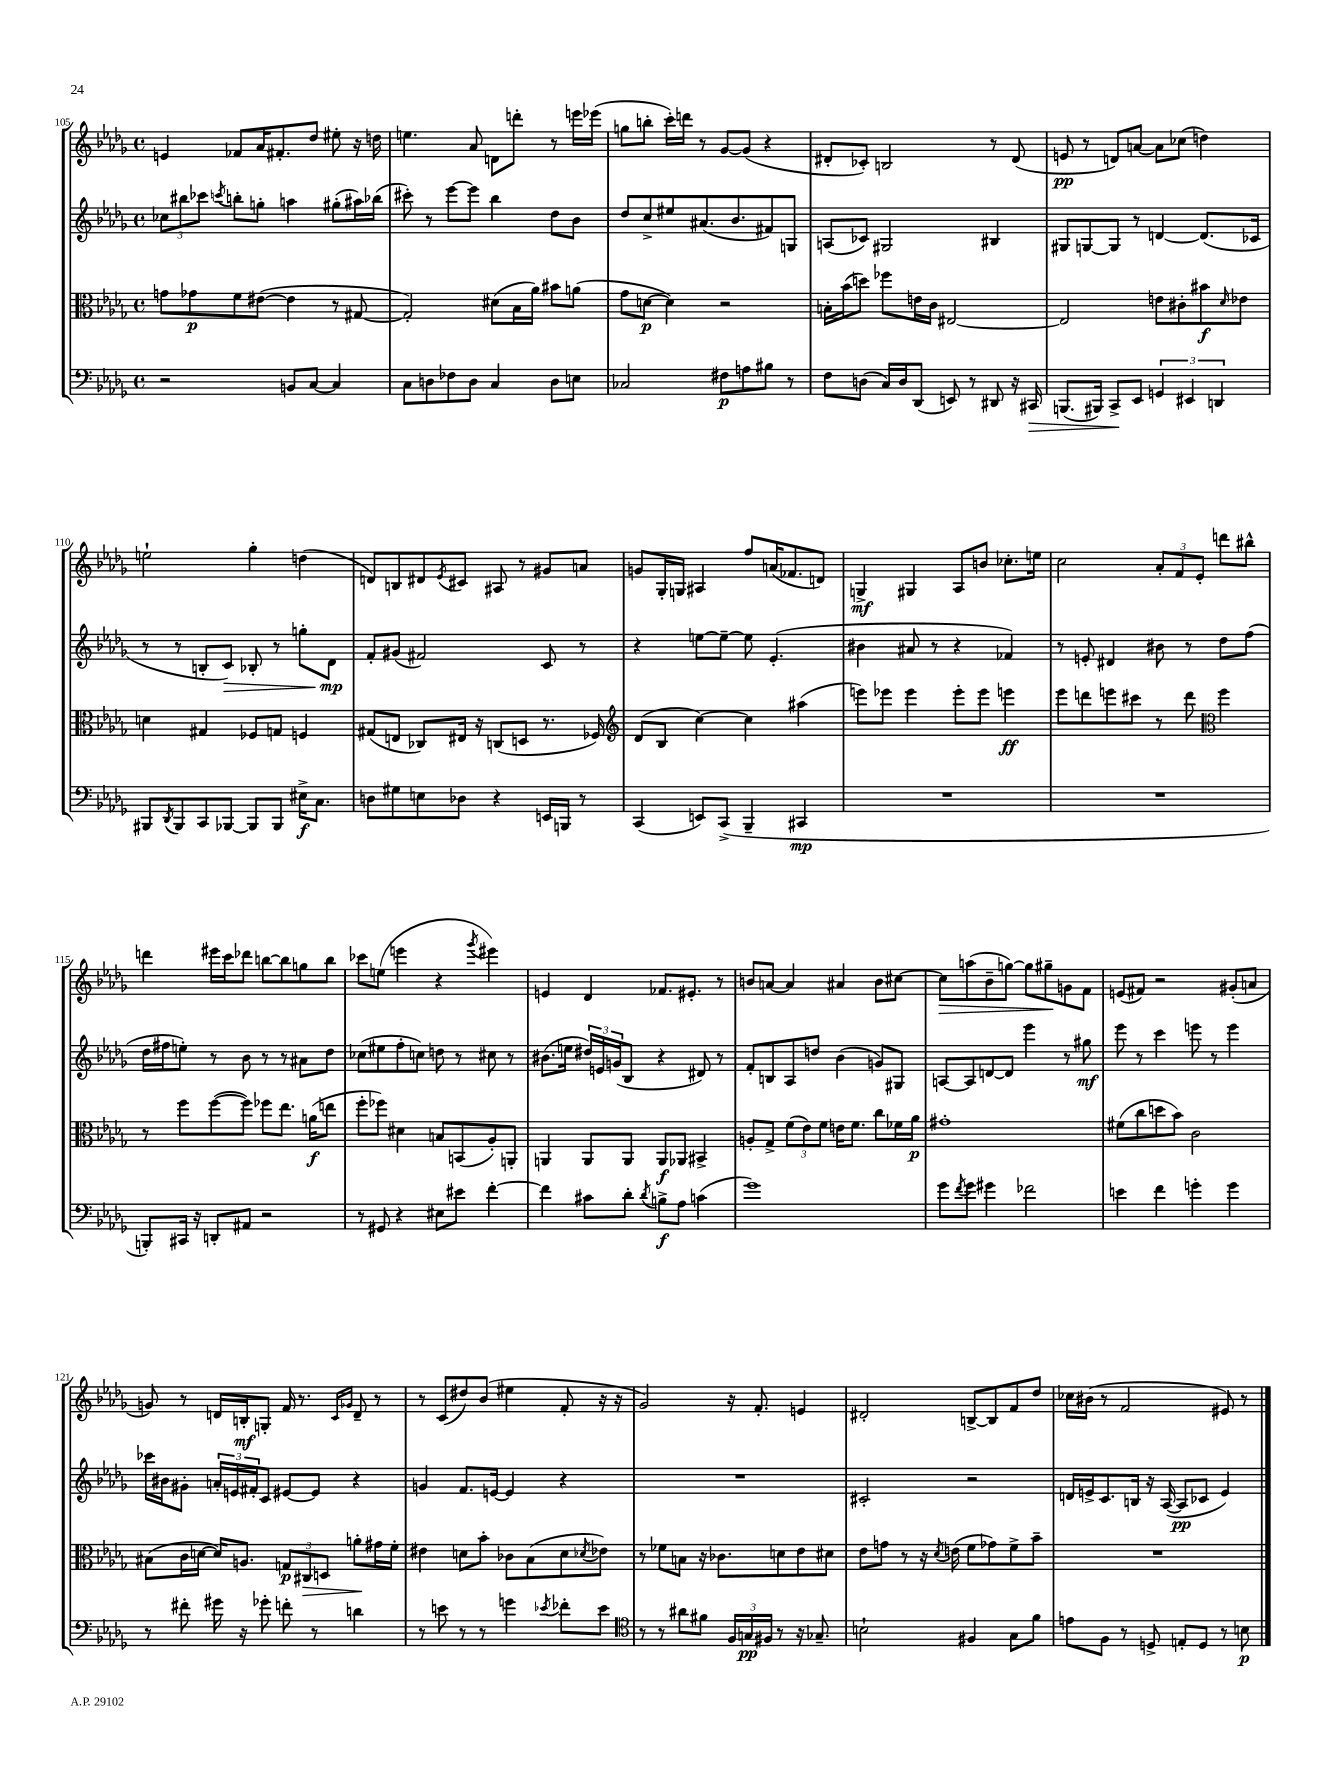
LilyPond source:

<<
\new StaffGroup <<
\new Staff = "s0" {
    \clef treble \key des \major \defaultTimeSignature \time 4/4
    e'4 fes'8 aes'16 fis'8.-. des''8 eis''8-. r16 d''16 |
    e''4. aes'8 d'8 d'''8-. r8 e'''16 ees'''16( |
    g''8 b''8-. c'''16-.) d'''16 r8 ges'8~ ges'8( r4 |
    dis'8-. ces'8-.) b2 r8 dis'8( |
    e'8\pp r8 d'8) a'8~ a'8 ces''8( d''4) |
    e''2-! ges''4-. d''4( |
    d'8) b8 dis'8 \acciaccatura { ees'8 } cis'8 ais8 r8 gis'8 a'8 |
    g'8 ges16-. g16 ais4 f''8 a'16( fes'8. d'8) |
    g4->\mf gis4 aes8 b'8 ces''8.-. e''16 |
    c''2 \tuplet 3/2 { aes'8-. f'8 ees'8-. } d'''8 bis''8-^ |
    d'''4 eis'''16 c'''16 des'''8 b''8~ b''8 g''8 b''8 |
    ces'''8 e''8( e'''4 r4 \acciaccatura { ges'''8 } eis'''4) |
    e'4 des'4 fes'8. eis'8.-. r8 |
    b'8 a'8~ a'4 ais'4 b'8 cis''8~ |
    cis''8\> a''8( bes'8-- g''8~) g''8 gis''8--\! g'8 f'8 |
    e'8( fis'8) r2 gis'8-.( a'8 |
    g'8) r8 d'16 b16-.\mf g8-. f'16 r8. \grace { c'16 ges'16 } d'8-- r8 |
    r8 c'8( dis''8) bes'8( eis''4 f'8-. r16 r16 |
    ges'2) r16 f'8.-. e'4 |
    dis'2-. b8~-> b8 f'8 des''8 |
    ces''16 bis'16( r8 f'2 eis'8) r8 \bar "|." |
}
\new Staff = "s1" {
    \clef treble \key des \major \defaultTimeSignature \time 4/4
    \tuplet 3/2 { ces''8 bis''8 ces'''8 } \acciaccatura { c'''8 } b''8-. g''8-. a''4 gis''8-.( ais''16) bes''16( |
    cis'''8-.) r8 ees'''8~ ees'''8 bes''4 des''8 bes'8 |
    des''8 c''8-> eis''8 ais'8.( bes'8. fis'8) g8 |
    a8( ces'8) gis2 bis4 |
    gis8 g8~ g8 r8 d'4~ d'8.( ces'16 |
    r8 r8 b8-. c'8\>) bes8-. r8 g''8-. des'8\mp\! |
    f'8-. gis'8( fis'2) c'8 r8 |
    r4 e''8~ e''8~-- e''8 ees'4.-.( |
    bis'4 ais'8 r8 r4 fes'4) |
    r8 e'8-. dis'4 bis'8 r8 des''8 f''8( |
    des''16 fis''16 e''8-.) r8 bes'8 r8 r8 ais'8 des''8 |
    ces''8( eis''8 f''8-. c''8) d''8 r8 cis''8 r8 |
    bis'8.( e''16 \tuplet 3/2 { dis''16) e'16 g'16( } bes8 r4 dis'8) r8 |
    f'8-. b8 aes8 d''8 bes'4( g'8) gis8 |
    a8~ a8 d'8~ d'8 ees'''4 r8 gis''8\mf |
    ees'''8 r8 c'''4 e'''8 r8 e'''4 |
    ces'''16 bis'16 gis'8-. \tuplet 3/2 { a'16-. e'16 fis'16-. } c'8 eis'8~ eis'8 r4 |
    g'4 f'8. e'16~ e'4 r4 |
    R1 |
    cis'2-. r2 |
    d'16 e'16-> c'8. b16 r16 aes16~( aes8\pp ces'8 e'4) \bar "|." |
}
\new Staff = "s2" {
    \clef alto \key des \major \defaultTimeSignature \time 4/4
    g'8 ges'8\p f'8 eis'8~( eis'4 r8 gis8~ |
    gis2-.) dis'8( bes16 aes'16) bis'8 a'8( |
    ges'8 d'8~\p d'4) r2 |
    b16-. bes'16( d''8) fes''8 e'16 c'16 eis2~ |
    eis2 e'8 cis'8-. bis'8\f \grace { des'16 } ees'8 |
    d'4 gis4 fes8 g8 f4 |
    gis8( e8 ces8) eis16 r16 c8( d8 r8. fes16) |
    \clef treble des'8( bes8 c''4~) c''4 ais''4( |
    e'''8) ees'''8 ees'''4 ees'''8-. ees'''8 e'''4\ff |
    ees'''8 d'''8 e'''8 cis'''8 r8 d'''8 \clef alto f''4 |
    r8 f''8 f''8~( f''8) fes''8 ees''8. a'16\f( e''8 |
    f''8-. fes''8) dis'4 b8 b,8( aes8-.) a,8-. |
    a,4 a,8 a,8 a,8\f aes,8 bis,4-> |
    a8-. ges8-> \tuplet 3/2 { f'8( ees'8) f'8 } e'16 f'8. c''8 fes'16 aes'16\p |
    gis'1-. |
    fis'8( c''8 d''8 bes'8) c'2 |
    bis8( c'16 d'16~ d'16) a8. \tuplet 3/2 { g8\p cis8\> d8 } a'8-.\! gis'16 f'16-. |
    eis'4 d'8 bes'8-. ces'8 bes8( d'8 \acciaccatura { des'8 } ees'8) |
    r8 fes'8 b8 r16 ces'8. d'8 ees'8 dis'8 |
    ees'8 g'8 r8 r16 \acciaccatura { des'8 } e'16( f'8 ges'8) f'8-> bes'8-- |
    R1 \bar "|." |
}
\new Staff = "s3" {
    \clef bass \key des \major \defaultTimeSignature \time 4/4
    r2 b,8 c8~ c4 |
    c8 d8 fes8 d8 c4 d8 e8 |
    ces2 fis8\p a8 bis8 r8 |
    f8 d8( c16) d16 des,8( e,8) r8 dis,8 r16 cis,16\> |
    b,,8.( bis,,16) c,8->\! ees,8 \tuplet 3/2 { g,4 eis,4 d,4 } |
    bis,,8 \acciaccatura { des,8 } bis,,8 c,8 bes,,8~ bes,,8 bes,,8 eis16->\f c8. |
    d8 gis8 e8 des8 r4 e,16 b,,16 r8 |
    c,4( e,8) c,8->( bes,,4-- cis,4\mp |
    R1 |
    R1 |
    b,,8-.) cis,16 r16 d,8-. ais,8 r2 |
    r8 gis,8 r4 eis8 eis'8 f'4~-. |
    f'4 cis'8 des'8-. \acciaccatura { des'8 } b8->\f aes8 c'4( |
    ges'1) |
    ges'8 \acciaccatura { f'8 } ges'8 gis'4 fes'2 |
    e'4 f'4 g'4-. g'4 |
    r8 fis'8-. gis'16 r16 ges'8-. f'8-. r8 d'4 |
    r8 e'8 r8 r8 g'4 \acciaccatura { ees'8 } fes'8-. ees'8 |
    \clef tenor r8 r8 ais'8 fis'8 \tuplet 3/2 { f16 g16\pp fis16 } r8 r16 ges8.-- |
    b2-! fis4 ges8 f'8 |
    e'8 f8 r8 d8-> e8-. d8 r8 b8\p \bar "|." |
}
>>
>>
\layout { \context { \Score currentBarNumber = #105 } }
